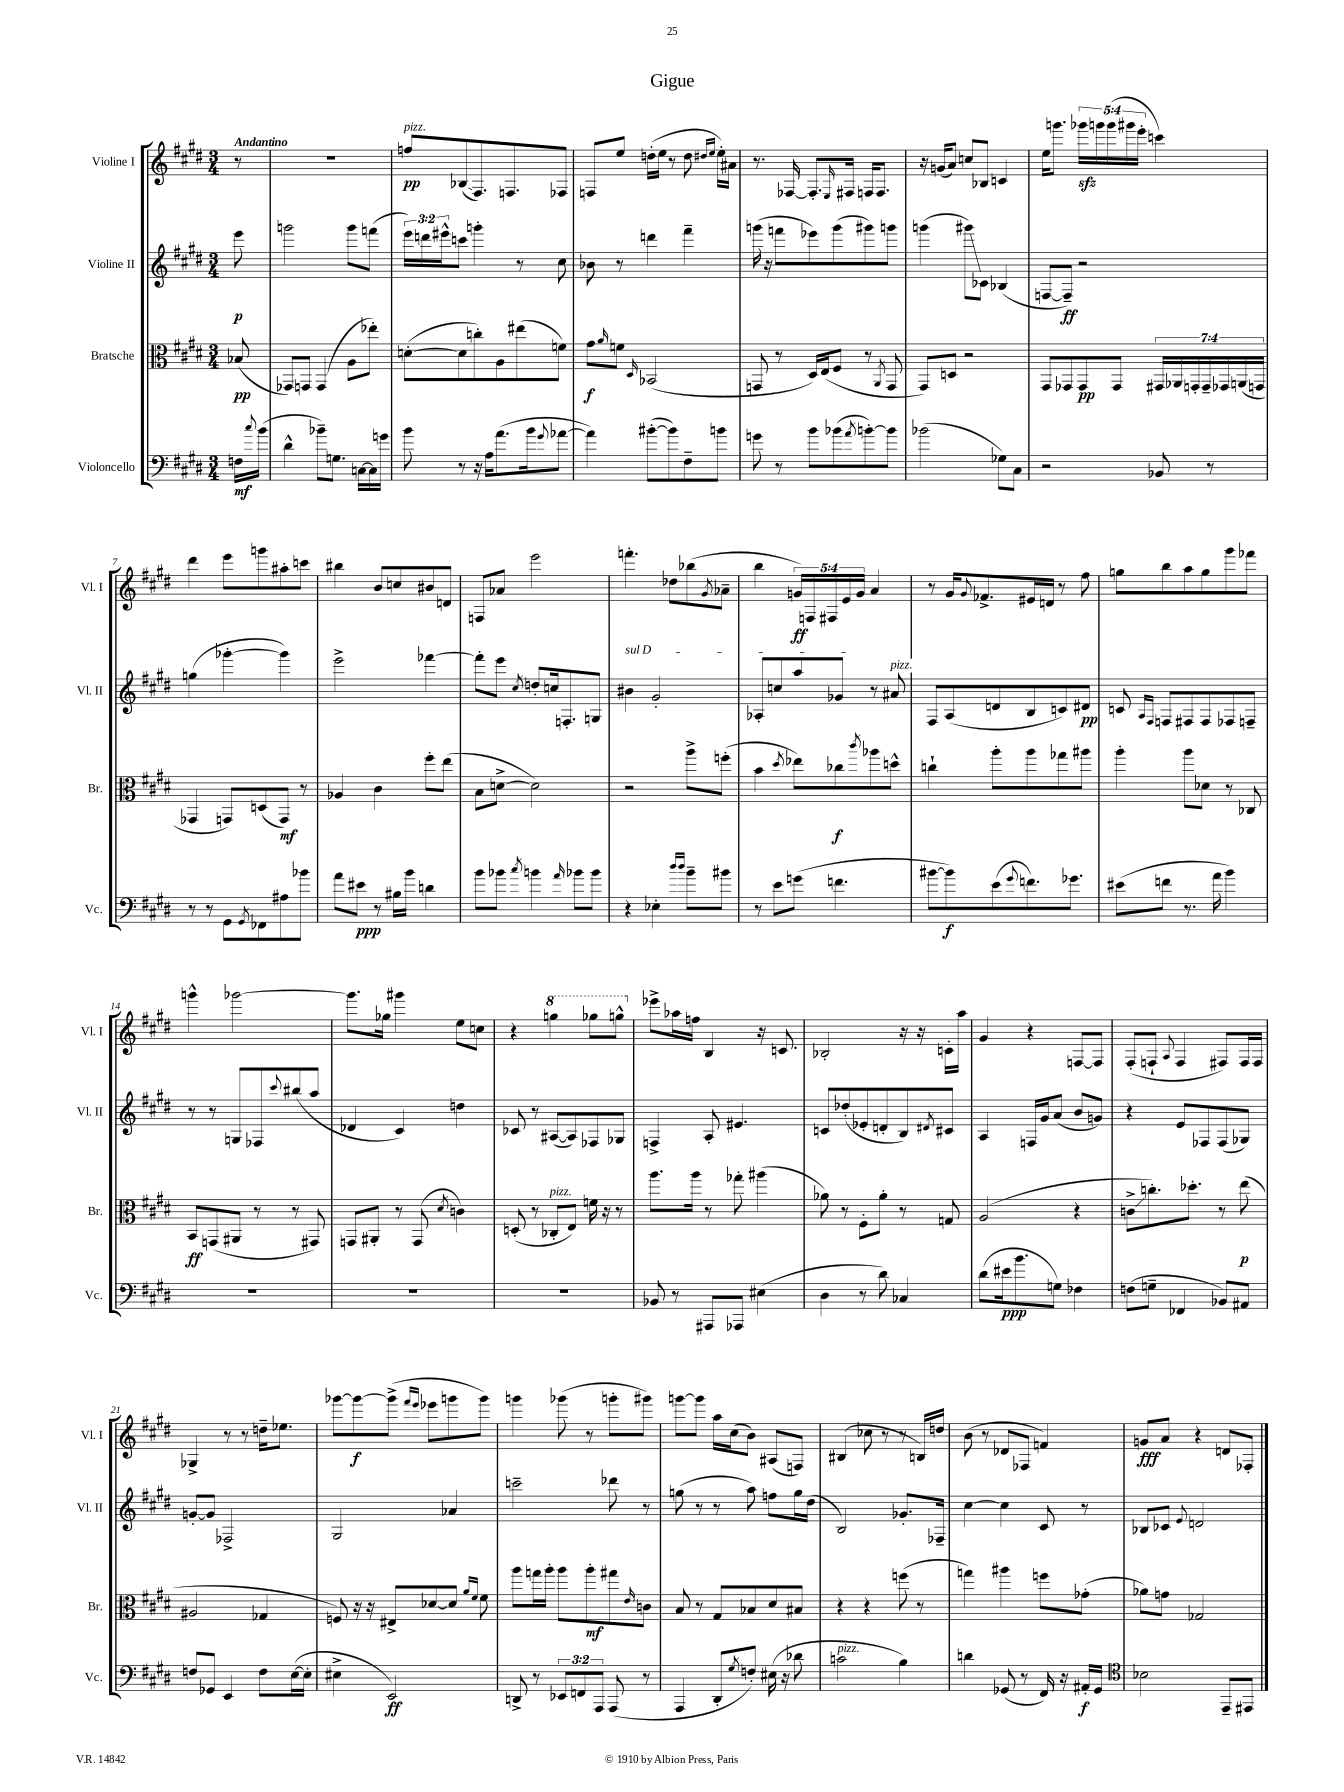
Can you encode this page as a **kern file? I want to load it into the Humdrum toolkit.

**kern	**kern	**kern	**kern
*staff4	*staff3	*staff2	*staff1
*clefF4	*clefC3	*clefG2	*clefG2
*k[f#c#g#d#]	*k[f#c#g#d#]	*k[f#c#g#d#]	*k[f#c#g#d#]
*M3/4	*M3/4	*M3/4	*M3/4
16F	(8B-	8eee	8r
8qqcc#	.	.	.
(16b	.	.	.
=	=	=	=
4d#^^	8GG-)	2ggg	2.r
.	8GG	.	.
8b-~)	(4GG	.	.
8.G	.	.	.
.	8A	8ggg	.
[16C	.	.	.
16C]	8ee-')	(8fff	.
16g	.	.	.
=	=	=	=
8b	([8d'	24eee)	8ff
.	.	24ddd	.
.	.	24eee#^^	.
8r	8d]	8ccc	(8B-
16r	8cc')	4ggg'	8.F#)
16A	.	.	.
(8.a	8A	.	.
.	.	.	8.F
.	(8ee#	8r	.
16b	.	.	.
8qqg#	.	.	.
[8a-	8f)	8cc#	8F-
=	=	=	=
4a-])	8g#	8b-	8F
.	16qqa	.	.
.	8f	8r	8ee
.	16qqD#	.	.
([8b#'	(2BB-	4ddd	(16dd'
.	.	.	16ee
8b#])	.	.	8r
8F#~	.	4fff#~	8dd
.	.	.	16qqdd#
.	.	.	16qqee
8b	.	.	16ee')
.	.	.	16a#
=	=	=	=
8g	8GG	(16ggg	8.r
.	.	16r	.
8r	8r	8fff	.
.	.	.	[16F-
8b	16D#)	8eee-)	8.F-']
.	(16E	.	.
(8b-	8F#	(8ggg	.
.	.	.	16qqE
.	.	.	16F#
8qa	.	.	.
[8b')	8r	8ggg#)	16F
.	.	.	8.F
.	8qAA	.	.
8b]	8GG	8ggg	.
=	=	=	=
(2b-	8GG#)	(4ggg	16r
.	.	.	(16g
.	8D	.	8a)
.	2r	8ggg#)	8cc
.	.	8c-	8B-
8G-)	.	(4B-	4c
8C#	.	.	.
=	=	=	=
2r	8GG#	[8F	16ee
.	.	.	8.ggg
.	8GG-	8F~])	.
.	8GG-	2r	20ggg-
.	.	.	20ggg
.	.	.	(20ggg
.	8GG-	.	.
.	.	.	20ggg#
.	.	.	20eee'
8BB-	28GG#	.	4ccc)
.	28AA-	.	.
.	28GG'	.	.
.	28GG~	.	.
8r	.	.	.
.	28GG-	.	.
.	(28AA	.	.
.	28GG	.	.
=	=	=	=
8r	4GG-	(4gg	4ddd#
8r	.	.	.
8GG#	8GG)	[4ggg-'	8eee
8qGG#	.	.	.
8FF-	(8D	.	8ggg
8A#	8GG)	4ggg-])	8aa#'
8b-	8r	.	8ccc
=	=	=	=
8a	4A-	2eee^	4bb#
8e#	.	.	.
8r	4c#	.	8b
16B#	.	.	8cc
16b	.	.	.
4d	8ff#'	[4fff-	8b#
.	(8ee	.	8d
=	=	=	=
8b	8B	8fff-']	8F
8b-	[8d^	8eee	8a-
8qcc#	.	8qcc#	.
4b	2d])	8dd'	2eee
.	.	16cc	.
.	.	8.F'	.
16qqa	.	.	.
8b-	.	.	.
8b-	.	8G	.
=	=	=	=
4r	2r	4b#	4.fff'
4E-'	.	2g#'	.
.	.	.	8dd-
16qqdd#	.	.	.
16qqdd#	.	.	.
8b~	8aa^	.	(8bb-
.	.	.	8qg#
8b#	(8ff'	.	8a-~
=	=	=	=
8r	4b	8A-'	4bb
8e	.	8cc	.
.	8qdd#	.	.
(8g	8ee-)	8aa	20g)
.	.	.	20F
.	.	.	20F#
4.f	8cc-	8g-	.
.	.	.	20e
.	.	.	20g
.	8qccc#	.	.
.	8aa-	8r	4a
.	8dd^^	8a#	.
=	=	=	=
[8b#	4cc`	8F#	8r
8b#])	.	(8A	16g#
.	.	.	8qqg#
.	.	.	8.f-^
(8e	8aa'	8d	.
8qqg#	.	.	.
8.f)	8aa	8B	16e#
.	.	.	16d
.	8gg-	8c)	8r
8.g-	.	.	.
.	8aa#	8d#	8ff#
=	=	=	=
(8e#	4aa'	8c	8gg
.	.	16qqA	.
.	.	16qqF#	.
8f	.	8F	8bb
8.r	8aa	8F#	8aa
.	8d-	8F#	8gg
16a	.	.	.
4b)	8r	8F-	8ggg#
.	8C-	8F~	8fff-
=	=	=	=
2.r	8BB	8r	4ggg^^
.	(8GG	8r	.
.	8AA#	8G	[2ggg-
.	8r	8F-	.
.	.	8qqccc#	.
.	8r	(8bb#	.
.	8GG#)	8aa	.
=	=	=	=
2.r	8GG	4d-	8.ggg-]
.	8AA#'	.	.
.	.	.	16gg-
.	8r	4c#)	4ggg#
.	(8GG	.	.
.	8qd#	.	.
.	4c)	4dd	8ee
.	.	.	8cc
=	=	=	=
2.r	(8D'	8c-	4r
.	8r	8r	.
.	8C-'	([8A#	4ggg
.	8E)	8A#])	.
.	16f	8F-	8ggg-
.	16r	.	.
.	8r	8G-	8ggg^^
=	=	=	=
8BB-	8.aa	4F^	8eee-^
8r	.	.	16aa-
.	16aa	.	16ff
8AAA#	8r	8A'	4B
8AAA-	8gg-'	4.e#	.
(4E#	(4aa#	.	16r
.	.	.	8.c
=	=	=	=
4D#	8a-)	8c	2B-'
.	8r	(8dd-'	.
8r	8F#'	8e-'	.
8d#)	8a-'	8d'	.
4C-	8r	8B)	16r
.	.	.	16r
.	.	8qd#	.
.	8G	8c#	16c'
.	.	.	16aa
=	=	=	=
(8d#	(2A	4A	4g#
16e#	.	.	.
8.b	.	.	.
.	.	16F	4r
.	.	16g#	.
8G)	.	(8a	.
4F-	4r	8b	[8F
.	.	8g)	8F]
=	=	=	=
(8F	8c^	4r	(8F#'
8G~	8.cc')	.	8F`
.	.	.	8qqA
4FF-	.	8e	4F
.	8.dd-'	.	.
.	.	8F-	.
8BB-)	8r	(8F-	8F#)
8AA#	(8ee	8G-)	16F#
.	.	.	16F#
=	=	=	=
8F	2A#	[8g'	4G-^
8GG-	.	8g]	.
4EE	.	2F-^	8r
.	.	.	8r
8F	4G-	.	16dd~
.	.	.	8.ee-
([16E	.	.	.
16E']	.	.	.
=	=	=	=
4E#^	8F)	2G#	[8ggg-
.	16r	.	8ggg-_
.	16r	.	.
2EE)	8E#^	.	(8ggg-^]
.	.	.	16qqfff#
.	.	.	16qqeee
.	[8d-	.	8eee-
.	8d-]	4a-	8ggg
.	16qqa	.	.
.	16qqf#	.	.
.	8f#	.	8ggg)
=	=	=	=
8DD^	8aa	2ccc~	4ggg
8r	16gg	.	.
.	16aa'	.	.
12EE-	8aa	.	(8ggg-
12FF	.	.	.
.	8aa'	.	8r
12AAA	.	.	.
(8AAA	8gg#	8ddd-	8ggg'
.	16qqe	.	.
8r	8c	8r	8ggg#)
=	=	=	=
4AAA	8B	(8gg	[8ggg
.	8r	8r	8ggg]
8DD#'	8G#	8r	16aa
.	.	.	(16cc#
8qG#	.	.	.
8F')	8B-	8aa)	8b)
(16E#	8d#	8ff	(8A#
16r	.	.	.
8d-	8B#	16gg	8F)
.	.	(16dd#	.
=	=	=	=
2c	4r	2B)	(4B#
.	4r	.	8cc-
.	.	.	8r
4B)	(8ff	8.g-'	8r
.	8r	.	16B)
.	.	16F-~	16dd
=	=	=	=
4d	4gg)	[4cc#	(8b
.	.	.	8r
(8GG-	4aa#	4cc#]	8d-
8r	.	.	8F-
16FF#)	8ff	8c#	4f)
16r	.	.	.
16AA#'	(8g-'	8r	.
16GG-	.	.	.
=	=	=	=
*clefC4	*	*	*
2B-	8a-)	8B-	8g
.	8g	8c-	8a
.	.	8qqe	.
.	2G-	2d	4r
8EE~	.	.	8d
8EE#	.	.	8F-'
==	==	==	==
*-	*-	*-	*-
